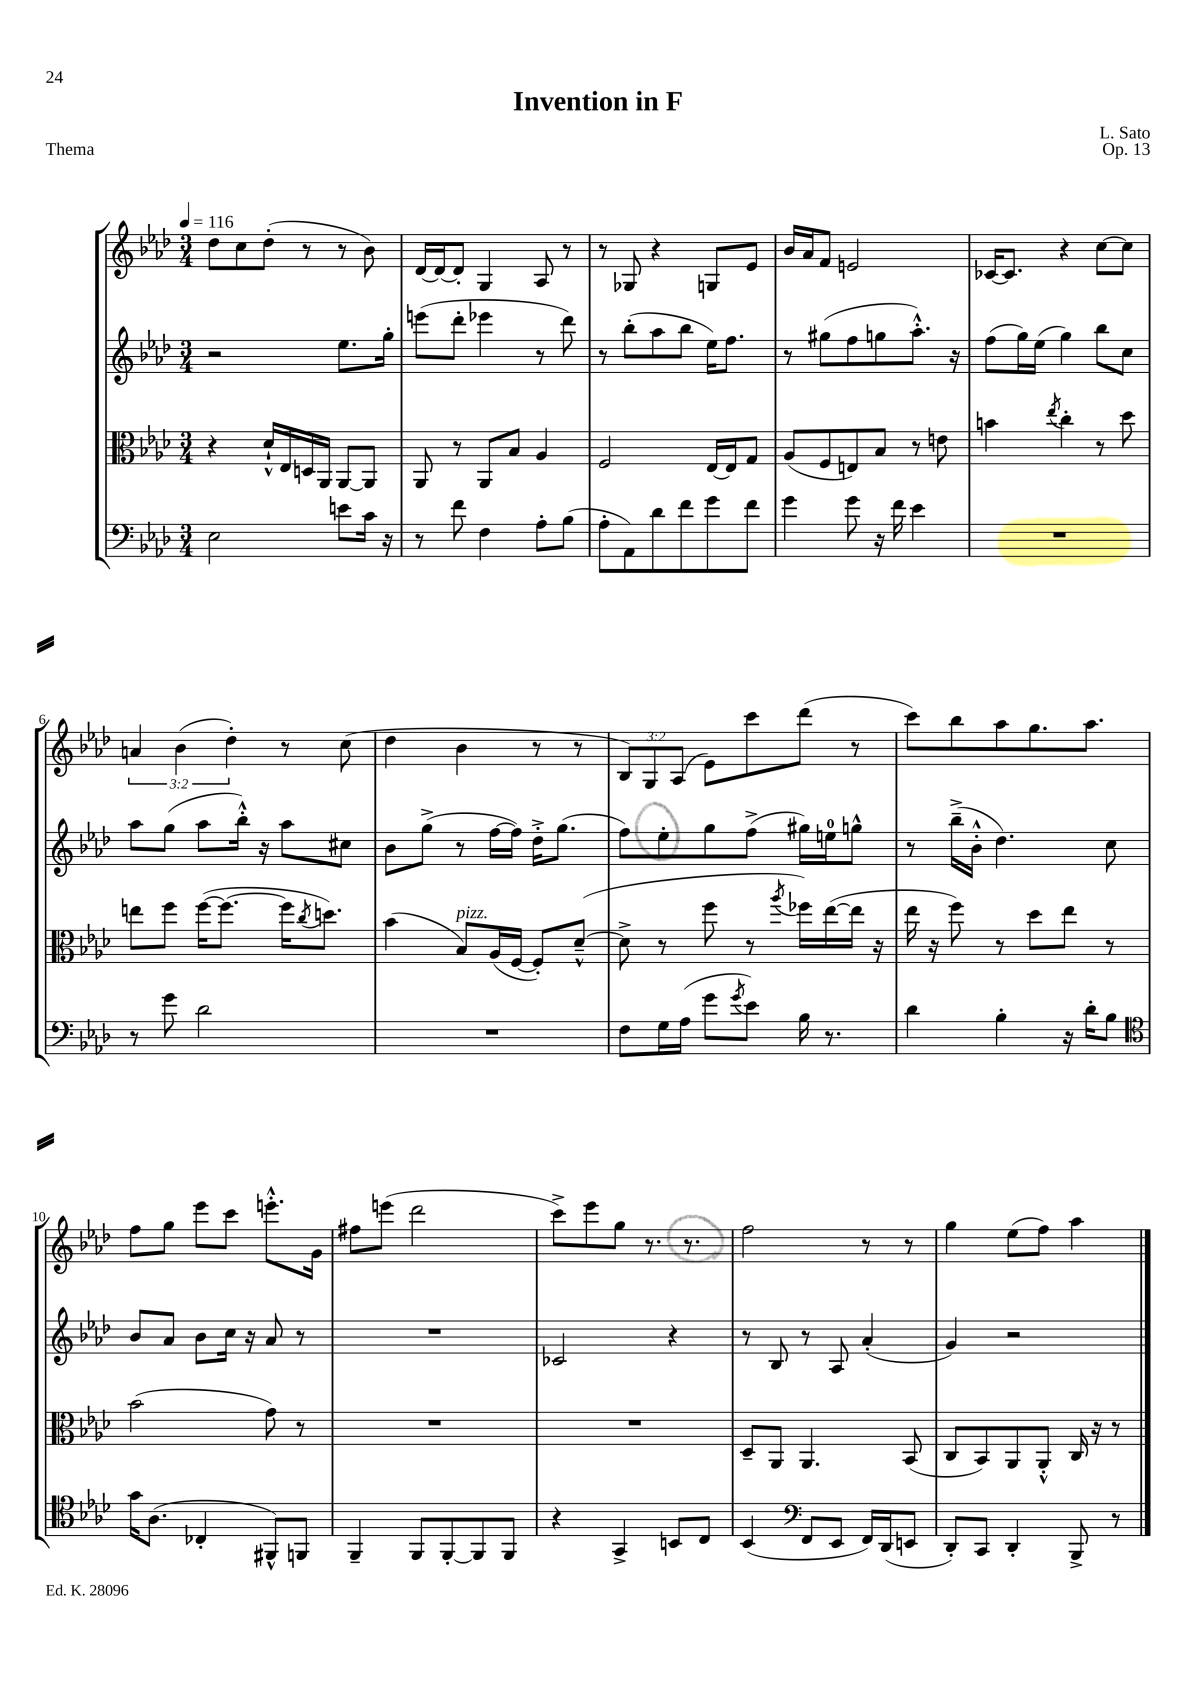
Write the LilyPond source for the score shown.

\header { title = "Invention in F" composer = "L. Sato" opus = "Op. 13" piece = "Thema" }
<<
\new StaffGroup <<
\new Staff = "s0" {
    \clef treble \key aes \major \numericTimeSignature \time 3/4 \override Staff.TupletNumber.text = #tuplet-number::calc-fraction-text \tempo 4 = 116
    des''8 c''8 des''8-.( r8 r8 bes'8) |
    des'16~ des'16~ des'8-. g4 aes8 r8 |
    r8 ges8 r4 g8 ees'8 |
    bes'16 aes'16 f'8 e'2 |
    ces'16~ ces'8. r4 c''8~ c''8 |
    \tuplet 3/2 { a'4 bes'4( des''4-.) } r8 c''8( |
    des''4 bes'4 r8 r8 |
    \tuplet 3/2 { bes8) g8 aes8( } ees'8) c'''8 des'''8( r8 |
    c'''8) bes''8 aes''8 g''8. aes''8. |
    f''8 g''8 ees'''8 c'''8 e'''8.-.-^ g'16 |
    fis''8 e'''8( des'''2 |
    c'''8->) ees'''8 g''8 r8. r8. |
    f''2 r8 r8 |
    g''4 ees''8( f''8) aes''4 \bar "|." |
}
\new Staff = "s1" {
    \clef treble \key aes \major \numericTimeSignature \time 3/4
    r2 ees''8. g''16-. |
    e'''8( des'''8-. ees'''4 r8 des'''8) |
    r8 bes''8-.( aes''8 bes''8 ees''16) f''8. |
    r8 gis''8( f''8 g''8 aes''8.-.-^) r16 |
    f''8( g''16) ees''16( g''4) bes''8 c''8 |
    aes''8 g''8( aes''8 bes''16-.-^) r16 aes''8 cis''8 |
    bes'8 g''8->( r8 f''16~ f''16) des''16-.-> g''8.( |
    f''8) ees''8-. g''8 f''8->( gis''16) e''16-0 g''8-^ |
    r8 bes''16--->( bes'16-.-^ des''4.) c''8 |
    bes'8 aes'8 bes'8 c''16 r16 aes'8 r8 |
    R2. |
    ces'2 r4 |
    r8 bes8 r8 aes8 aes'4-.( |
    g'4) r2 \bar "|." |
}
\new Staff = "s2" {
    \clef alto \key aes \major \numericTimeSignature \time 3/4
    r4 des'16-!-^ ees16 d16 aes,16 aes,8~ aes,8 |
    aes,8 r8 aes,8 bes8 aes4 |
    f2 ees16~ ees16 g8 |
    aes8( f8 e8) bes8 r8 e'8 |
    b'4 \acciaccatura { ees''8 } c''4-. r8 des''8 |
    e''8 f''8 f''16~( f''8.~ f''16 \acciaccatura { c''8 } d''8.) |
    bes'4( bes8^\markup { \italic "pizz." }) aes16( f16~ f8-.) des'8~---^( |
    des'8-> r8 f''8 r8 \acciaccatura { aes''8 } fes''16) ees''16~( ees''16 r16 |
    ees''16 r16 f''8) r8 des''8 ees''8 r8 |
    bes'2( g'8) r8 |
    R2. |
    R2. |
    des8-- aes,8 aes,4. bes,8( |
    c8 bes,8) aes,8 aes,8-.-^ c16 r16 r8 \bar "|." |
}
\new Staff = "s3" {
    \clef bass \key aes \major \numericTimeSignature \time 3/4
    ees2 e'8 c'16 r16 |
    r8 f'8 f4 aes8-. bes8( |
    aes8-. aes,8) des'8 f'8 g'8 f'8 |
    g'4 g'8 r16 f'16 ees'4 |
    R2. |
    r8 g'8 des'2 |
    R2. |
    f8 g16 aes16( g'8 \acciaccatura { g'8 } ees'8) bes16 r8. |
    des'4 bes4-. r16 des'16-. bes8 |
    \clef tenor g'16 aes8.( ces4-. fis,8-^) f,8 |
    f,4-- f,8 f,8~-. f,8 f,8 |
    r4 g,4-> b,8 c8 |
    bes,4( \clef bass f,8 ees,8 f,16) des,16( e,8 |
    des,8-.) c,8 des,4-. bes,,8-> r8 \bar "|." |
}
>>
>>
